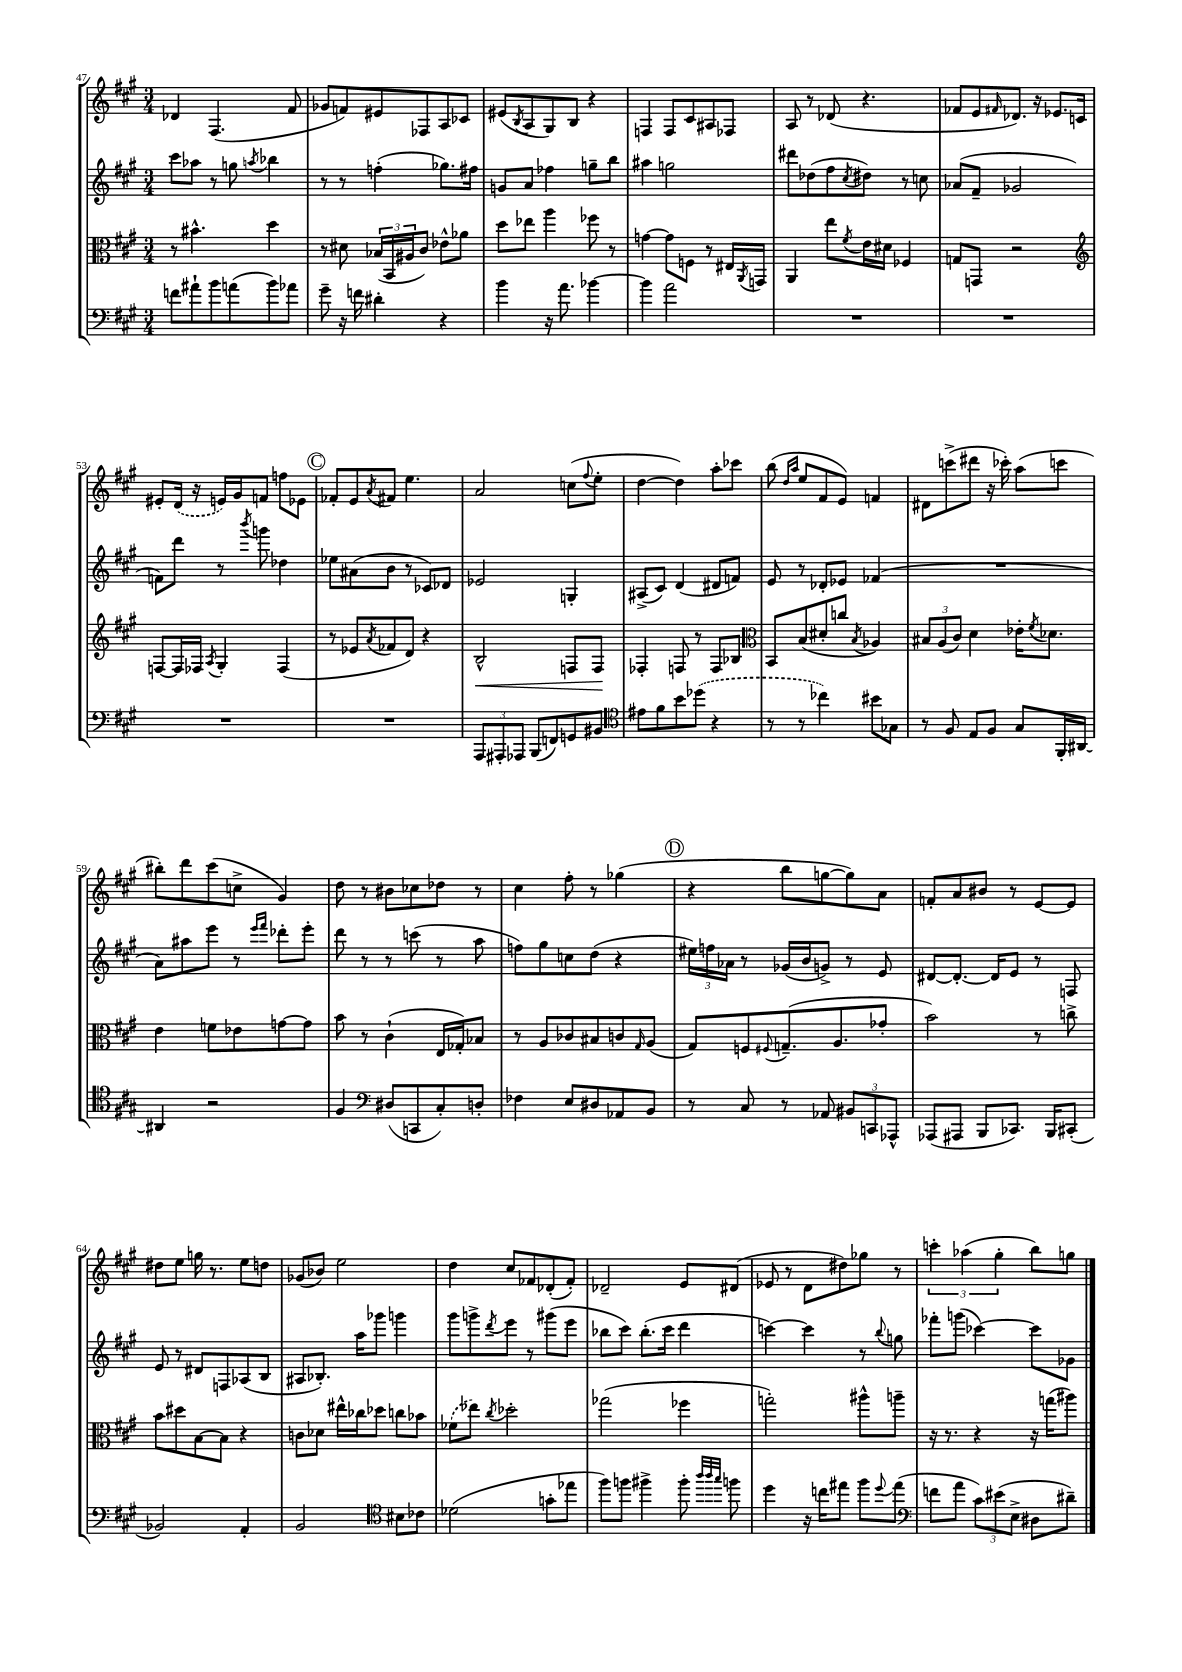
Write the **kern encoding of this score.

**kern	**kern	**kern	**kern
*staff4	*staff3	*staff2	*staff1
*clefF4	*clefC3	*clefG2	*clefG2
*k[f#c#g#]	*k[f#c#g#]	*k[f#c#g#]	*k[f#c#g#]
*M3/4	*M3/4	*M3/4	*M3/4
8f	8r	8ccc#	4d-
8a#`	4.b#^^	8aa-	.
8b	.	8r	(4.F#
(8a	.	8gg	.
.	.	8qaa	.
8b)	4dd	4bb-	.
8a-	.	.	8f#
=	=	=	=
8g#~	8r	8r	8g-
16r	8d#	8r	8f)
16f	.	.	.
4d#'	(24B-	(4ff'	8e#
.	24BB	.	.
.	24A#	.	.
.	8c#)	.	8F-
4r	8e-^^	8.gg-)	8A
.	8a-	.	8c-
.	.	16ff#	.
=	=	=	=
4b	8dd	8g	(8e#
.	.	.	8qB
.	8ee-	8a	8A
16r	4aa	4ff-	8G#)
8.a	.	.	.
.	.	.	8B
[4b-	8ff-	8gg~	4r
.	8r	8bb	.
=	=	=	=
4b-]	[4g	4aa#	4F
2a	8g]	2gg	8F
.	8F	.	8c#
.	8r	.	8A#
.	16E#	.	8F-
.	8qAA	.	.
.	16GG	.	.
=	=	=	=
2.r	4AA	8ddd#	8A
.	.	(8dd-	8r
.	8ee	8ff#	(8d-
.	8qf#	8qcc#	.
.	16e	8dd#)	4.r
.	16d#	.	.
.	4F-	8r	.
.	.	8cc	.
=	=	=	=
2.r	8G	(8a-	8f-
.	8GG	8f#~	8e
.	.	.	16qqf#
.	2r	2g-	8.d-)
.	.	.	16r
.	.	.	8.e-
.	.	.	16c
=	=	=	=
*	*clefG2	*	*
2.r	[8F	8f)	8e#'
.	16F]	8ddd	(16d
.	16F-	.	16r
.	8qA	.	.
.	4G#'	8r	16e)
.	.	.	16g#
.	.	8qbbb	.
.	.	8ggg	8f
.	(4F-	4dd-	8ff
.	.	.	8e-
=	=	=	=
2.r	8r	8ee-	8f-'
.	8e-	(8a#	8e
.	8qa	.	8qa
.	8f-	8b	8f#
.	8d)	8r	4.ee
.	4r	8c-)	.
.	.	8d-	.
=	=	=	=
12AAA	2B^^	2e-	2a
12AAA#'	.	.	.
12AAA-	.	.	.
(8BBB	.	.	.
8FF)	.	.	.
8GG	8F	4G'	(8cc
.	.	.	8qqff#
8BB#	8F	.	8ee'
=	=	=	=
*clefC4	*	*	*
8e#	4F-'	(8A#^	[4dd
8f#	.	8c#)	.
8b	8F	(4d	4dd])
(8dd-	8r	.	.
4r	8F	8d#	8aa'
.	8B-	8f)	8ccc-
=	=	=	=
*	*clefC3	*	*
8r	8BB	8e	(8bb
.	.	.	16qqdd
.	.	.	16qqaa
8r	(8B	8r	8ee
4cc-)	8d#'	8d-'	8f#
.	8cc	8e-	8e)
.	8qB	.	.
8b#	4A-)	(4f-	4f
8G-	.	.	.
=	=	=	=
8r	12B#	2.r	8d#
.	(12A	.	.
8F#	.	.	(8ccc^
.	12c#)	.	.
8E	4d	.	8ddd#
8F#	.	.	16r
.	.	.	16ccc-')
8G#	16e-'	.	(8aa
.	8qf#	.	.
.	8.d-	.	.
16FF#'	.	.	8ccc
[16AA#	.	.	.
=	=	=	=
4AA#]	4e	8a)	8bb#')
.	.	8aa#	8ddd
2r	8f	8eee	(8ccc#
.	8e-	8r	8cc^
.	.	16qqeee	.
.	.	16qqfff#	.
.	[8g	8ddd-'	4g#)
.	8g]	8eee'	.
=	=	=	=
4F#	8b	8ddd	8dd
.	8r	8r	8r
*clefF4	*	*	*
(8D#	(4c#`	8r	8b#
8CC	.	(8ccc	8cc-
8C#')	16E	8r	8dd-
.	16G-')	.	.
8D'	8B-	8aa	8r
=	=	=	=
4F-	8r	8ff)	4cc#
.	8A	8gg#	.
8E	8c-	8cc	8ff#'
8D#	8B#	(8dd	8r
8AA-	8c	4r	(4gg-
.	16qqG#	.	.
8BB	(8A	.	.
=	=	=	=
8r	8G#)	24ee#)	4r
.	.	24ff	.
.	.	24a-	.
8C#	8F	8r	.
.	8qqF#	.	.
8r	(8.G~	(16g-	8bb
.	.	16b	.
8AA-	.	8g^)	[8gg
.	8.A	.	.
12BB#	.	8r	8gg])
12CC	.	.	.
.	8g-'	8e	8a
12AAA-^^	.	.	.
=	=	=	=
(8AAA-	2b)	[8d#	8f'
8AAA#	.	8.d#'_	8a
8BBB	.	.	8b#
.	.	16d#]	.
8.CC-)	.	8e	8r
.	8r	8r	[8e
16BBB	.	.	.
(8CC#'	8cc^	8F	8e]
=	=	=	=
2BB-)	8b	8e	8dd#
.	8dd#	8r	8ee
.	[8B	8d#	16gg
.	.	.	8.r
.	8B]	8F	.
4AA'	4r	(8A-	8ee
.	.	8B	8dd
=	=	=	=
2BB	8c	8A#	(8g-
.	8d-	8.B-')	8b-)
.	16ee#^^	.	2ee
.	16cc-	16aa	.
.	8dd-	8ggg-	.
*clefC4	*	*	*
8B#	8cc	4ggg	.
8c-	8b-	.	.
=	=	=	=
(2d-	(8f-	8ggg#	4dd
.	8ee-)	8ggg^	.
.	8qcc#	8qddd	.
.	2dd-'	8eee	8cc#
.	.	8r	8f-
8g'	.	(8ggg#	(8d-'
8ee-	.	8eee	8f-')
=	=	=	=
8ff#)	(2gg-	8bb-	2d-~
8ff	.	8ccc#)	.
4ff#^	.	(8.bb-'	.
.	.	16ccc#	.
8ff#'	4ff-	4ddd	8e
32qqaa	.	.	.
32qqaa	.	.	.
32qqgg#	.	.	.
8ff	.	.	(8d#
=	=	=	=
4dd	2gg')	[4ccc)	8e-
.	.	.	8r
16r	.	4ccc]	8d
16cc	.	.	.
8ee#	.	.	8dd#)
8ff#	8aa#^^	8r	8gg-
8qqdd	.	8qqbb	.
(8ee#	8aa~	8gg	8r
=	=	=	=
*clefF4	*	*	*
8f	16r	8fff-'	6ccc'
.	8.r	.	.
8a	.	(8ggg	.
.	.	.	(6aa-
12c#)	4r	[4ccc-)	.
(12e#	.	.	6gg#'
12E^	.	.	.
8D#	16r	8ccc-]	8bb)
.	(16gg	.	.
8d#~)	8aa#)	8g-	8gg
==	==	==	==
*-	*-	*-	*-
